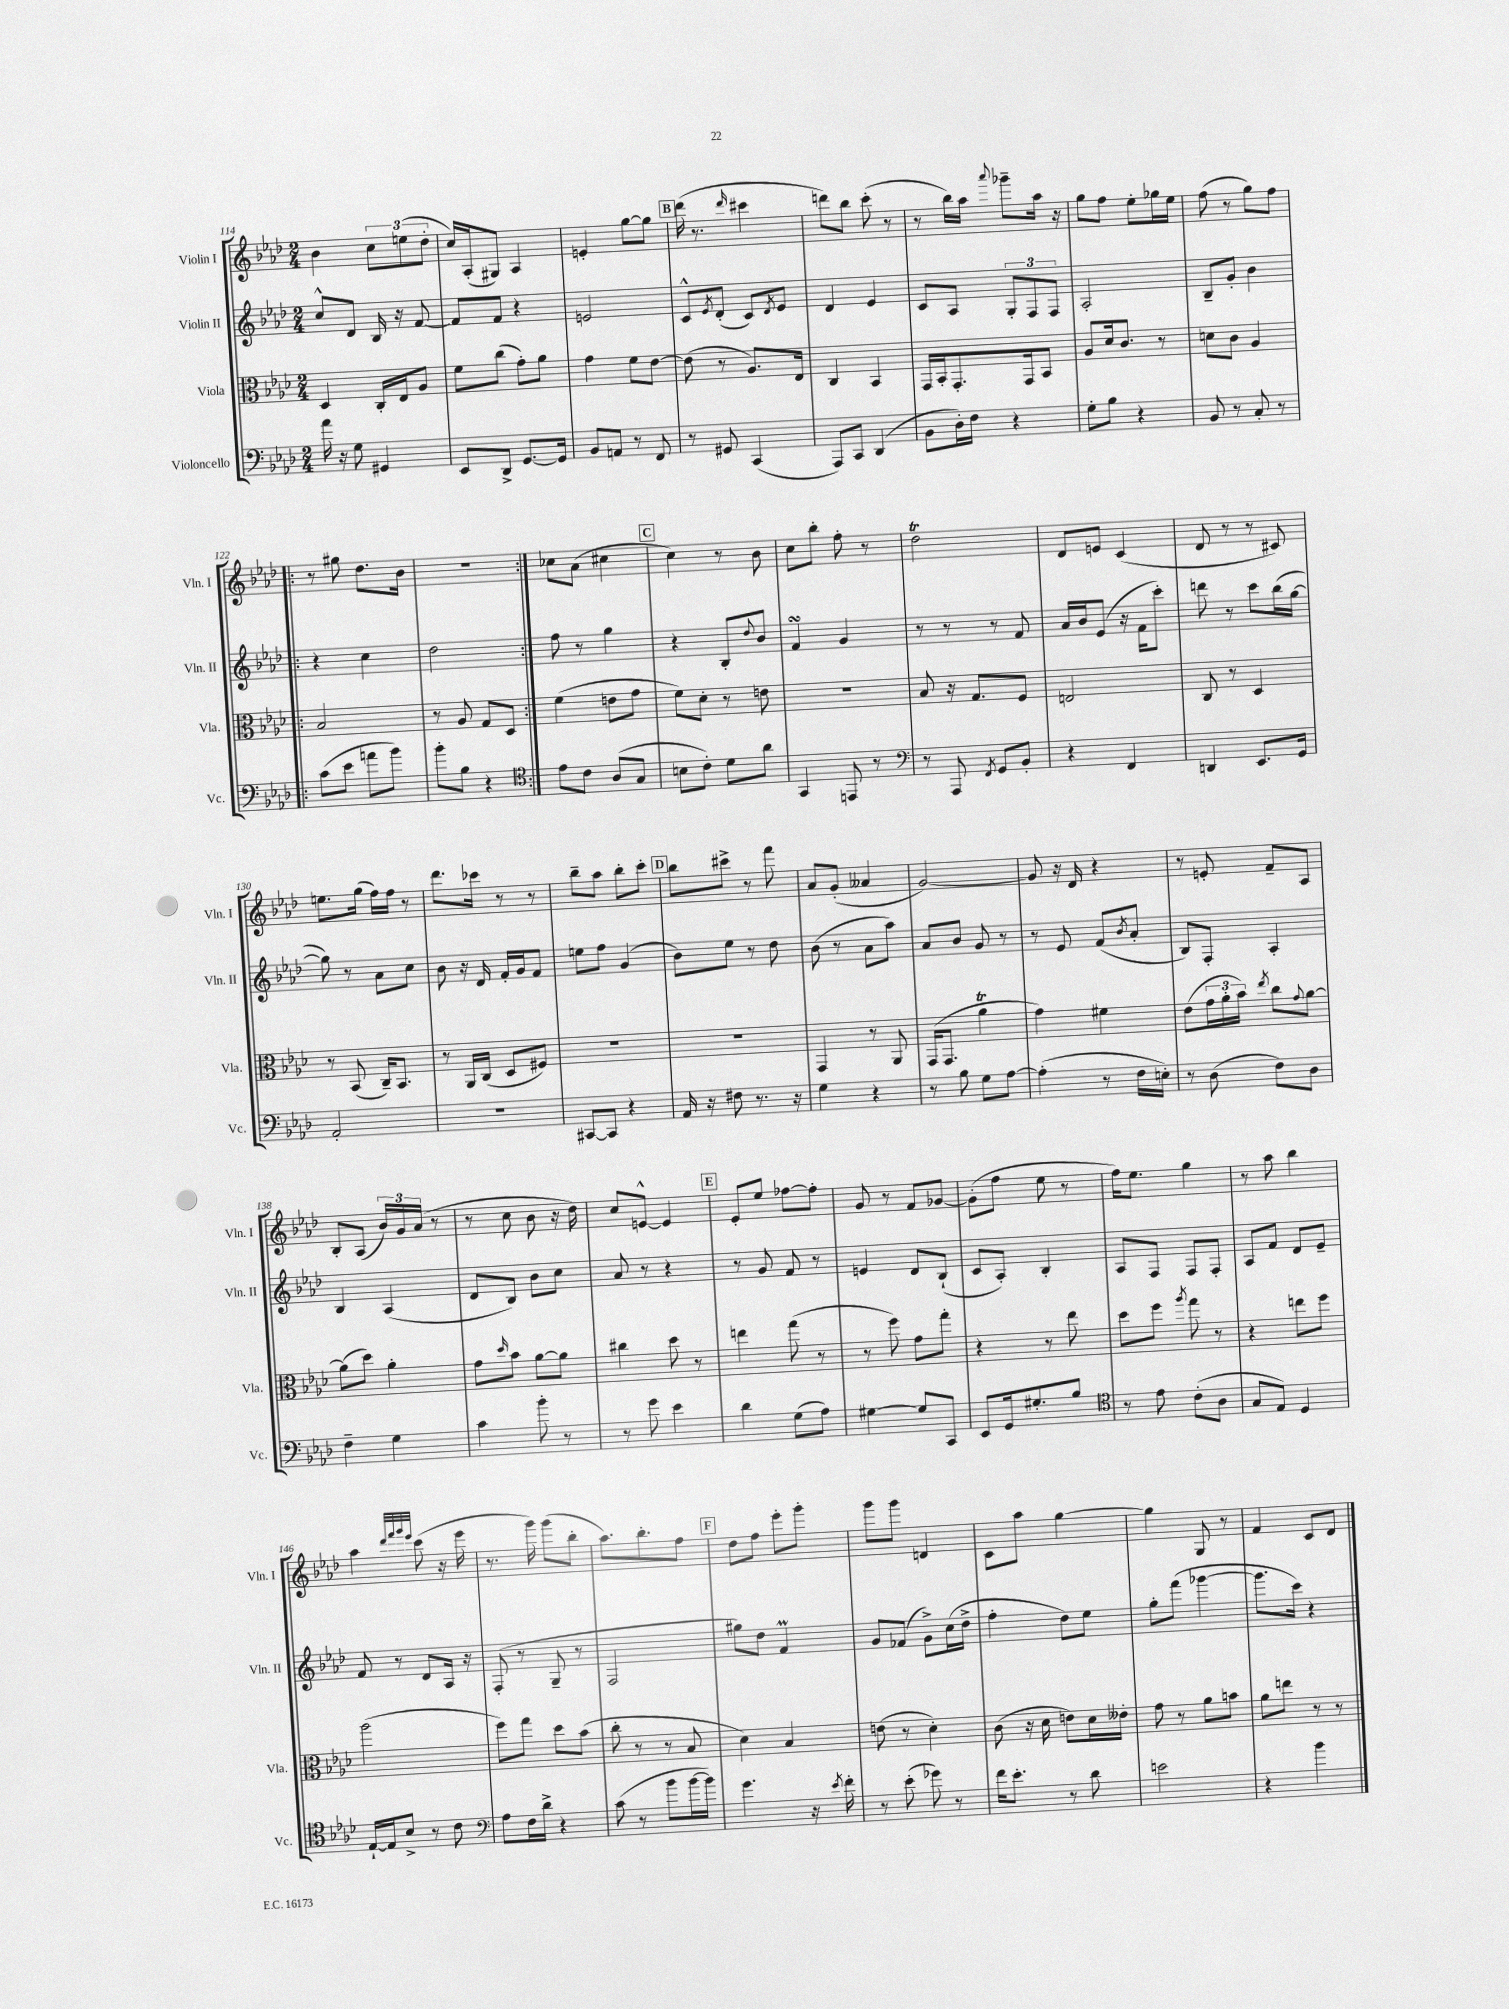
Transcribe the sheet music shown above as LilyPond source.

<<
\new StaffGroup <<
\new Staff = "s0" \with { instrumentName = "Violin I" shortInstrumentName = "Vln. I" } {
    \clef treble \key aes \major \numericTimeSignature \time 2/4
    bes'4 \tuplet 3/2 { c''8 e''8( des''8-. } |
    c''16) aes16-.( gis8) aes4 |
    e'4-. g''8~ g''8 |
    \mark \markup { \box "B" } des'''16( r8. \grace { des'''16 } cis'''4 |
    d'''8) bes''8 c'''8-.( r8 |
    r8 bes''16) aes''16 \appoggiatura { aes'''8 } ges'''8-- aes''16 r16 |
    g''8 f''8 ees''8-. ges''16 ees''16 |
    f''8( r8 g''8) f''8 |
    \repeat volta 2 { r8 gis''8 des''8. bes'16 |
    r2 | }
    ces''8 aes'8( cis''4 |
    \mark \markup { \box "C" } c''4) r8 bes'8 |
    c''8 bes''8-. f''8-. r8 |
    des''2\trill |
    des'8 e'8 c'4( |
    des'8 r8 r8 cis'8) |
    e''8. g''16( f''16) f''16 r8 |
    des'''8. ces'''16 r8 r8 |
    bes''8-- aes''8 bes''8-. c'''8-. |
    \mark \markup { \box "D" } bes''8 cis'''8-> r8 f'''8 |
    aes'8 g'8-.( aeses'4 |
    g'2~) |
    g'8 r16 des'16 r4 |
    r8 e'8-. f'8-- aes8 |
    bes8-. aes8( \tuplet 3/2 { bes'16) g'16 aes'16( } r8 |
    r8 c''8 bes'8 r16 des''16) |
    c''8 e'8~-^ e'4 |
    \mark \markup { \box "E" } ees'8-. ees''8 fes''8~ fes''8-. |
    g'8 r8 f'8 ges'8~ |
    ges'8-.( f''8 ees''8 r8 |
    f''16) ees''8. g''4 |
    r8 aes''8 bes''4 |
    aes''4 \grace { des'''32 f'''32 g'''32 ees'''32 } c'''8( r16 ees'''16 |
    r8. g'''16) g'''8( bes''8-. |
    aes''8.) bes''8.-. f''8 |
    \mark \markup { \box "F" } des''8 f''8 ees'''8-. g'''8-. |
    g'''8 g'''8 d'4 |
    c'8 aes''8 g''4~ |
    g''4 g8 r8 |
    f'4 c'8 des'8 \bar "|." |
}
\new Staff = "s1" \with { instrumentName = "Violin II" shortInstrumentName = "Vln. II" } {
    \clef treble \key aes \major \numericTimeSignature \time 2/4
    c''8-^ des'8 bes16 r16 f'8~ |
    f'8 f'8 r4 |
    e'2 |
    \mark \markup { \box "B" } c'8-^ \acciaccatura { ees'8 } des'8-.( c'8) \acciaccatura { des'8 } ees'8 |
    des'4 ees'4 |
    c'8 aes8 \tuplet 3/2 { g8-. f8 f8 } |
    aes2-. |
    bes8-- g'8-. bes'4 |
    \repeat volta 2 { r4 c''4 |
    des''2 | }
    f''8 r8 g''4 |
    \mark \markup { \box "C" } r4 bes8-. \appoggiatura { des''8 } bes'8 |
    f'4\turn g'4 |
    r8 r8 r8 f'8 |
    aes'16 bes'16 ees'8( r16 f'16 c'''8-.) |
    d'''8 r8 c'''8 bes''16( g''16~ |
    g''8) r8 aes'8 c''8 |
    bes'8 r16 des'16 f'16-. g'16 f'8 |
    e''8 f''8 g'4( |
    \mark \markup { \box "D" } bes'8) ees''8 r8 des''8 |
    bes'8( r8 aes'8 aes''8) |
    aes'8 bes'8 g'8 r8 |
    r8 ees'8 f'8( \acciaccatura { bes'8 } aes'8-. |
    bes8) f8-. aes4-. |
    bes4 aes4( |
    des'8 bes8) bes'8 c''8 |
    aes'8 r8 r4 |
    \mark \markup { \box "E" } r8 g'8 f'8 r8 |
    e'4 des'8 bes8-!( |
    c'8 aes8-.) bes4-. |
    aes8 f8 f8 f8-. |
    aes8 f'8 des'8 ees'8-- |
    f'8 r8 des'8 aes16 r16 |
    f8-.( r8 g8-- r8 |
    f2 |
    \mark \markup { \box "F" } gis''8) des''8 f'4\prall |
    g'8 fes'8( g'8->) c''16( des''16-> |
    f''4-. des''8) ees''8 |
    g''8-. f'''8( ges'''4~ |
    ges'''8. c'''16) r4 \bar "|." |
}
\new Staff = "s2" \with { instrumentName = "Viola" shortInstrumentName = "Vla." } {
    \clef alto \key aes \major \numericTimeSignature \time 2/4
    des4 c16-. ees16 aes8 |
    f'8 c''8( g'8-.) aes'8 |
    g'4 f'8 ees'8~ |
    \mark \markup { \box "B" } ees'8( r8 aes8.) ees16 |
    c4 bes,4 |
    g,16 bes,16-. g,8.-. g,16 bes,8 |
    aes8 des'16 c'8. r8 |
    d'8 c'8 aes4 |
    \repeat volta 2 { bes2 |
    r8 aes8 g8 des8 | }
    f'4( e'8 g'8 |
    \mark \markup { \box "C" } f'8) des'8-. r8 e'8 |
    R2 |
    bes8 r16 g8. f8 |
    e2 |
    c8 r8 des4 |
    r8 bes,8( c16--) bes,8. |
    r8 aes,16 c16( des8 fis8) |
    R2 |
    \mark \markup { \box "D" } R2 |
    g,4 r8 aes,8 |
    g,16( g,8. aes'4\trill |
    g'4) fis'4 |
    ees'8( \tuplet 3/2 { g'16 aes'16-. bes'16) } \acciaccatura { ees''8 } c''8 \appoggiatura { g'8 } aes'8~ |
    aes'8( des''8) aes'4-. |
    g'8 \grace { des''16 } bes'8 aes'8~ aes'8 |
    cis''4 des''8 r8 |
    \mark \markup { \box "E" } e''4 g''8( r8 |
    r8 f''8) g'8 g''8-. |
    r4 r8 ees''8 |
    des''8 f''8 \acciaccatura { aes''8 } g''8 r8 |
    r4 e''8 f''8 |
    aes''2( |
    f''8) g''8 des''8 bes'8( |
    c''8-. r8 r8 bes8 |
    \mark \markup { \box "F" } des'4) bes4 |
    e'8( r8 des'4-.) |
    c'8( r16 des'16 e'8) des'16 eeses'16-. |
    g'8 r8 aes'8 b'8 |
    aes'8 e''8 r8 r8 \bar "|." |
}
\new Staff = "s3" \with { instrumentName = "Violoncello" shortInstrumentName = "Vc." } {
    \clef bass \key aes \major \numericTimeSignature \time 2/4
    aes'16 r16 g8 gis,4 |
    ees,8 des,8-> g,8.~ g,16 |
    bes,8 a,8 r8 f,8 |
    \mark \markup { \box "B" } r8 gis,8 c,4( |
    aes,,8) c,8 des,4( |
    bes,8 des16-.) f16 r4 |
    g8-. bes8 r4 |
    bes,8 r8 c8-. r8 |
    \repeat volta 2 { c'8( ees'8 a'8 bes'8) |
    bes'8-. bes8 r4 | }
    \clef tenor ees'8 c'8 aes8( g8 |
    \mark \markup { \box "C" } b8 c'8-.) des'8 aes'8 |
    g,4 e,8 r8 |
    \clef bass r8 aes,,8 \acciaccatura { f,8 } g,8 bes,8-. |
    r4 f,4 |
    d,4 ees,8. g,16 |
    aes,2-. |
    r2 |
    cis,8~ cis,8 r4 |
    \mark \markup { \box "D" } aes,16 r16 fis8 r8. r16 |
    g4 r4 |
    r8 bes8 g8 aes8~ |
    aes4-.( r8 f16 e16-.) |
    r8 des8( f8) des8 |
    f4-- g4 |
    c'4 bes'8-. r8 |
    r8 g'8 ees'4 |
    \mark \markup { \box "E" } des'4 g8( aes8) |
    gis4~ gis8 c,8 |
    ees,8 g,16 gis8.-. bes8 |
    \clef tenor r8 ees'8 c'8-.( aes8 |
    g8 ees8) des4 |
    ees16~-! ees16 bes8-> r8 c'8 |
    \clef bass aes8 f16 des'16-> r4 |
    c'8( r8 bes'8 bes'16~ bes'16) |
    \mark \markup { \box "F" } g'4. r16 \acciaccatura { ees'8 } f'16-. |
    r8 ees'8-.( ges'8) r8 |
    f'16 ees'8.-. r8 des'8 |
    e'2 |
    r4 bes'4 \bar "|." |
}
>>
>>
\layout { \context { \Score currentBarNumber = #114 } }
